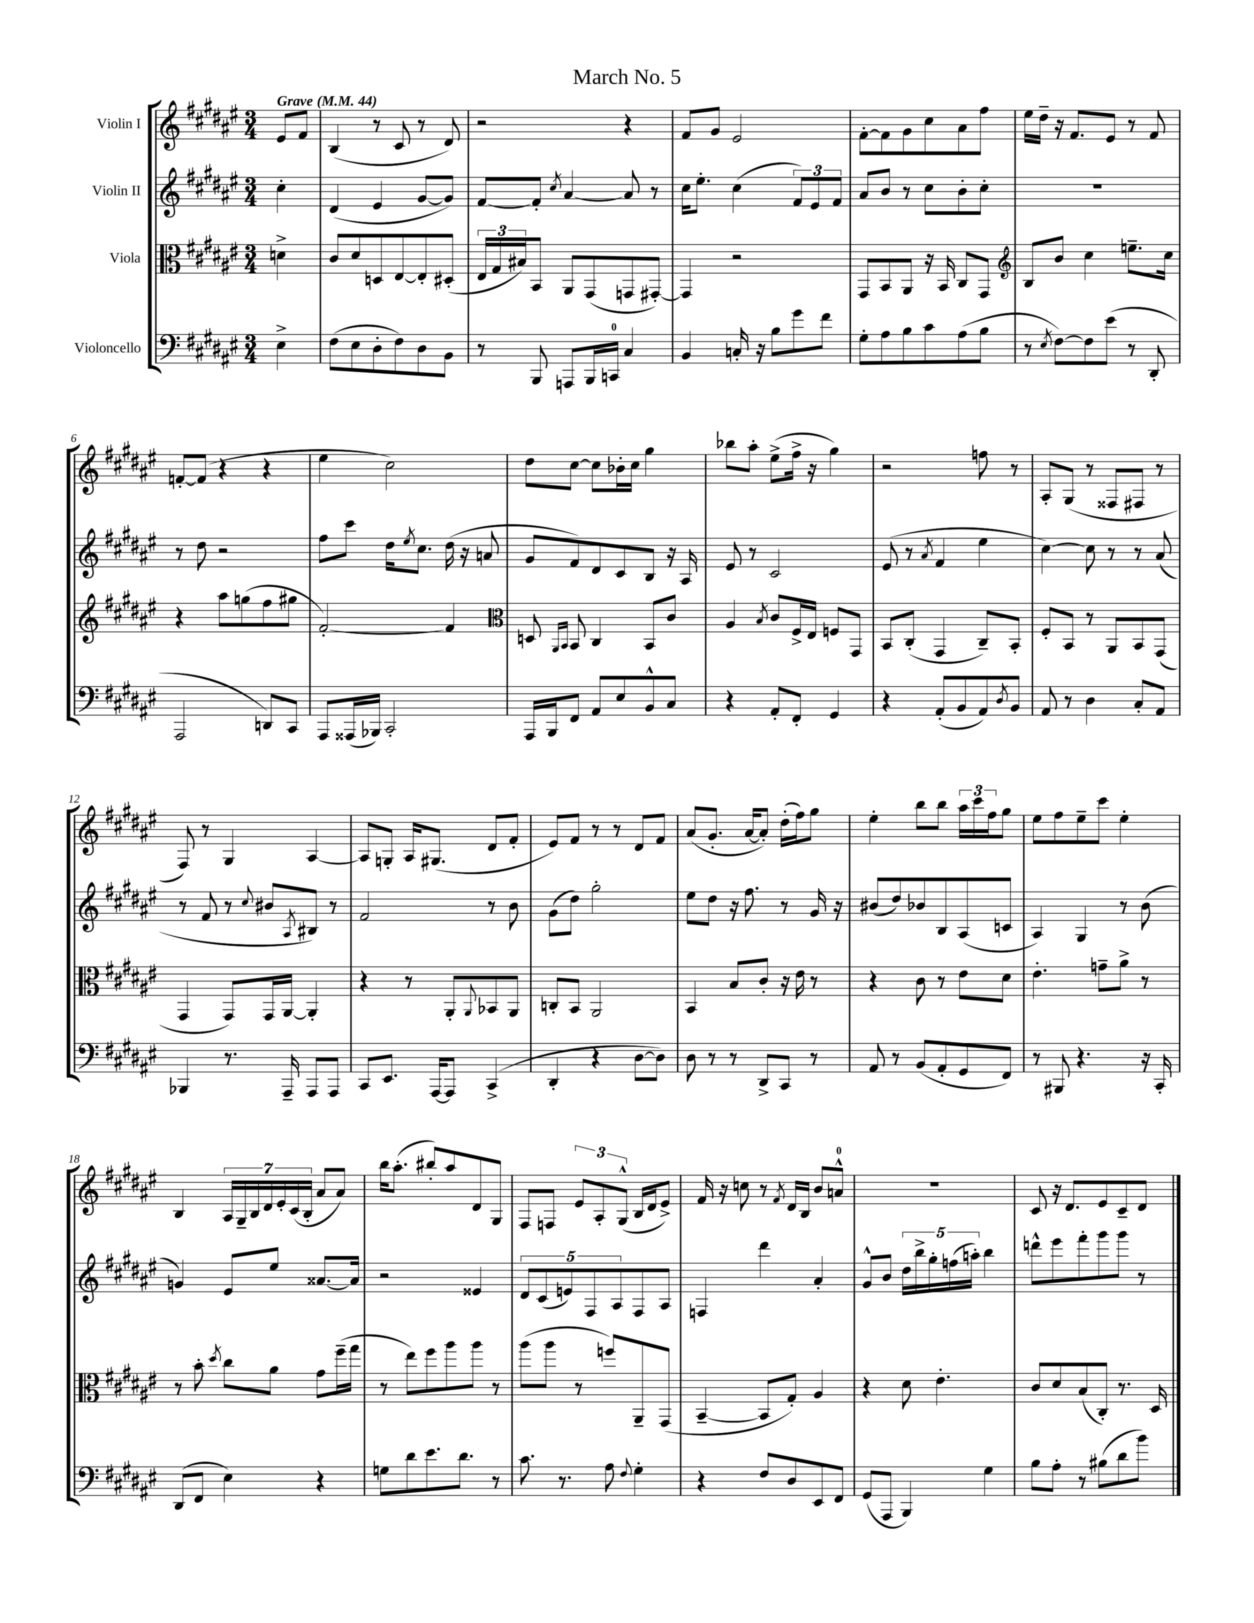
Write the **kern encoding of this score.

**kern	**kern	**kern	**kern
*staff4	*staff3	*staff2	*staff1
*clefF4	*clefC3	*clefG2	*clefG2
*k[f#c#g#d#a#e#]	*k[f#c#g#d#a#e#]	*k[f#c#g#d#a#e#]	*k[f#c#g#d#a#e#]
*M3/4	*M3/4	*M3/4	*M3/4
*MM44	*MM44	*MM44	*MM44
4E#^	4d^	4cc#'	8e#
.	.	.	8f#
=	=	=	=
(8F#	8c#	(4d#	(4B
8E#	8d#	.	.
8D#'	8D	4e#	8r
8F#)	[8E#	.	8c#
8D#	8E#']	[8g#	8r
8BB	(8D#'	8g#])	8d#)
=	=	=	=
8r	24E#	[8f#	2r
.	24G#	.	.
.	24B#)	.	.
8BBB	8BB	8f#']	.
.	.	8qcc#	.
8AAA	8AA#	[4a#	.
16BBB	(8GG#	.	.
16CC	.	.	.
4C#	8GG	8a#]	4r
.	[8GG#')	8r	.
=	=	=	=
4BB	4GG#]	16cc#	8f#
.	.	8.ee#'	.
.	.	.	8g#
16C'	2r	(4cc#	2e#
16r	.	.	.
8B	.	.	.
8g#	.	12f#)	.
.	.	12e#	.
8f#	.	.	.
.	.	12f#	.
=	=	=	=
8G#'	8GG#	8a#	[8f#'
8A#	8BB	8b	8f#]
8B	8AA#	8r	8g#
8c#	16r	8cc#	8cc#
.	16BB	.	.
(8A#	8C#	8b'	8a#
8B	8GG#	8cc#'	8ff#
=	=	=	=
*	*clefG2	*	*
8r	8B	2.r	16ee#
.	.	.	16dd#~
8qE#	.	.	.
[8F#)	8b	.	16r
.	.	.	8.f#
8F#]	4cc#	.	.
(8e#	.	.	8e#
8r	8.ee~	.	8r
8DD#'	.	.	8f#
.	16cc#	.	.
=	=	=	=
2AAA#	4r	8r	[8f'
.	.	8dd#	(8f]
.	8aa#	2r	4r
.	(8gg	.	.
8DD)	8ff#	.	4r
8CC#	8gg#	.	.
=	=	=	=
8AAA#	[2f#')	8ff#	4ee#
(16AAA##	.	8ccc#	.
16BBB-)	.	.	.
2CC#'	.	16dd#	2cc#)
.	.	8qee#	.
.	.	8.cc#	.
.	4f#]	(16dd#	.
.	.	16r	.
.	.	8a	.
=	=	=	=
*	*clefC3	*	*
16AAA#	8D	8g#	8dd#
16BBB	.	.	.
.	16qqAA#	.	.
.	16qqBB	.	.
8FF#	8BB	8f#)	[8cc#
8AA#	4C#	8d#	8cc#]
8E#	.	8c#	16b-'
.	.	.	16cc#
8BB^^	8BB	8B	4gg#
8C#	8c#	16r	.
.	.	16A#	.
=	=	=	=
4r	4A#	8e#	8bb-
.	.	8r	8aa#'
.	8qB	.	.
8AA#'	8c#	2c#	(8ee#^
8FF#'	16F#^	.	16ff#^
.	16E#	.	16r
4GG#	8F	.	4gg#)
.	8GG#	.	.
=	=	=	=
4r	8BB	(8e#	2r
.	(8C#'	8r	.
.	.	8qa#	.
(8AA#'	4GG#	4f#	.
8BB	.	.	.
8AA#)	8C#~)	4ee#	8ff
8qD#	.	.	.
8BB	8BB'	.	8r
=	=	=	=
8AA#	8F#'	[4cc#)	8A#'
8r	8BB	.	(8G#
4D#	8r	8cc#]	8r
.	8AA#	8r	8F##
8C#'	8BB	8r	8F#
8AA#	(8GG#	(8a#	8r
=	=	=	=
4BBB-	4GG#	8r	8F#)
.	.	8f#	8r
8.r	8GG#)	8r	4G#
.	.	8qqcc#	.
.	16GG#	8b#	.
16AAA#~	[16AA#	.	.
.	.	8qA#	.
8AAA#	4AA#']	8B#)	[4A#
8AAA#	.	8r	.
=	=	=	=
8CC#	4r	2f#	8A#]
8.EE#	.	.	8G'
.	8r	.	16A#
[16AAA#	.	.	(8.G#
8AAA#]	8AA#'	.	.
.	8qqAA#	.	.
(4CC#^	8BB-	8r	8d#
.	8AA#	8b	8f#'
=	=	=	=
4DD#'	8C'	(8g#	8e#)
.	8BB	8dd#)	8f#
4r	2AA#	2gg#'	8r
.	.	.	8r
[8D#	.	.	8d#
8D#])	.	.	8f#
=	=	=	=
8D#	4BB	8ee#	(8a#
8r	.	8dd#	8.g#'
8r	8B	16r	.
.	.	8.ff#	[16a#
8DD#^	8c#'	.	8a#'])
8CC#	16r	8r	(16dd#'
.	16e#	.	16ff#)
8r	8r	16g#	8gg#
.	.	16r	.
=	=	=	=
8AA#	4r	(8b#	4ee#'
8r	.	8dd#)	.
(8BB	8c#	8b-	8bb
8AA#'	8r	8B	8bb
8GG#	8e#	(8A#	24aa#
.	.	.	24ccc#
.	.	.	24ff#
8FF#)	8d#	8c	8gg#
=	=	=	=
8r	4.e#'	4A#)	8ee#
8BBB#	.	.	8ff#
4.r	.	4G#	8ee#~
.	8g~	.	8ccc#
.	8a#^	8r	4ee#'
16r	8r	(8b	.
16CC#'	.	.	.
=	=	=	=
(8DD#	8r	4g)	4B
8FF#	8b'	.	.
.	8qdd#	.	.
4E#)	8cc#	8e#	28A#
.	.	.	28G#~
.	.	.	28B
.	.	.	28d#
.	8a#	8ee#	.
.	.	.	28e#'
.	.	.	(28c#
.	.	.	28B'
4r	8g#	[8.a##	8a#
.	(16ff#~	.	8a#)
.	16gg#	16a##]	.
=	=	=	=
8G	8r	2r	16bb
.	.	.	(8.aa#'
8d#	8ee#)	.	.
8.e#	8ff#	.	8bb#')
.	8aa#	.	8aa#
8.d#	.	.	.
.	8aa#	4e##	8d#
8r	8r	.	8G#
=	=	=	=
8.c#	(8aa#	10d#	8F#
.	.	(10c#	.
.	8aa#	.	8F
8.r	.	.	.
.	.	10e)	.
.	8r	.	12e#
.	.	10F#	.
.	.	.	12A#'
8A#	8ff)	.	.
.	.	10A#	.
.	.	.	(12G#^^
8qqF#	.	.	.
4G#'	8AA#~	8F#	16B
.	.	.	16d#
.	(8GG#	8A#	8e#^)
=	=	=	=
4r	[4BB~	4F	16f#
.	.	.	16r
.	.	.	8cc
8F#	8BB]	4ddd#	8r
.	.	.	8qf#
8D#	8G#')	.	16d#
.	.	.	16B
8EE#	4A#	4a#'	8b
8FF#	.	.	8a^^
=	=	=	=
(8GG#	4r	8g#^^	2.r
8AAA#	.	8b	.
4BBB)	8d#	20dd#	.
.	.	20bb^	.
.	.	20gg#'	.
.	4.e#'	.	.
.	.	(20ff	.
.	.	20aa')	.
4G#	.	4bb	.
=	=	=	=
8B	8c#	8ddd^^	8c#
8A#'	8d#	8eee#	16r
.	.	.	8.d#
8r	(8B	8fff#'	.
(8B#	8C#')	8ggg#	8e#
8d#	8.r	8ggg#	8c#~
8b)	.	8r	8d#
.	16D#	.	.
==	==	==	==
*-	*-	*-	*-
